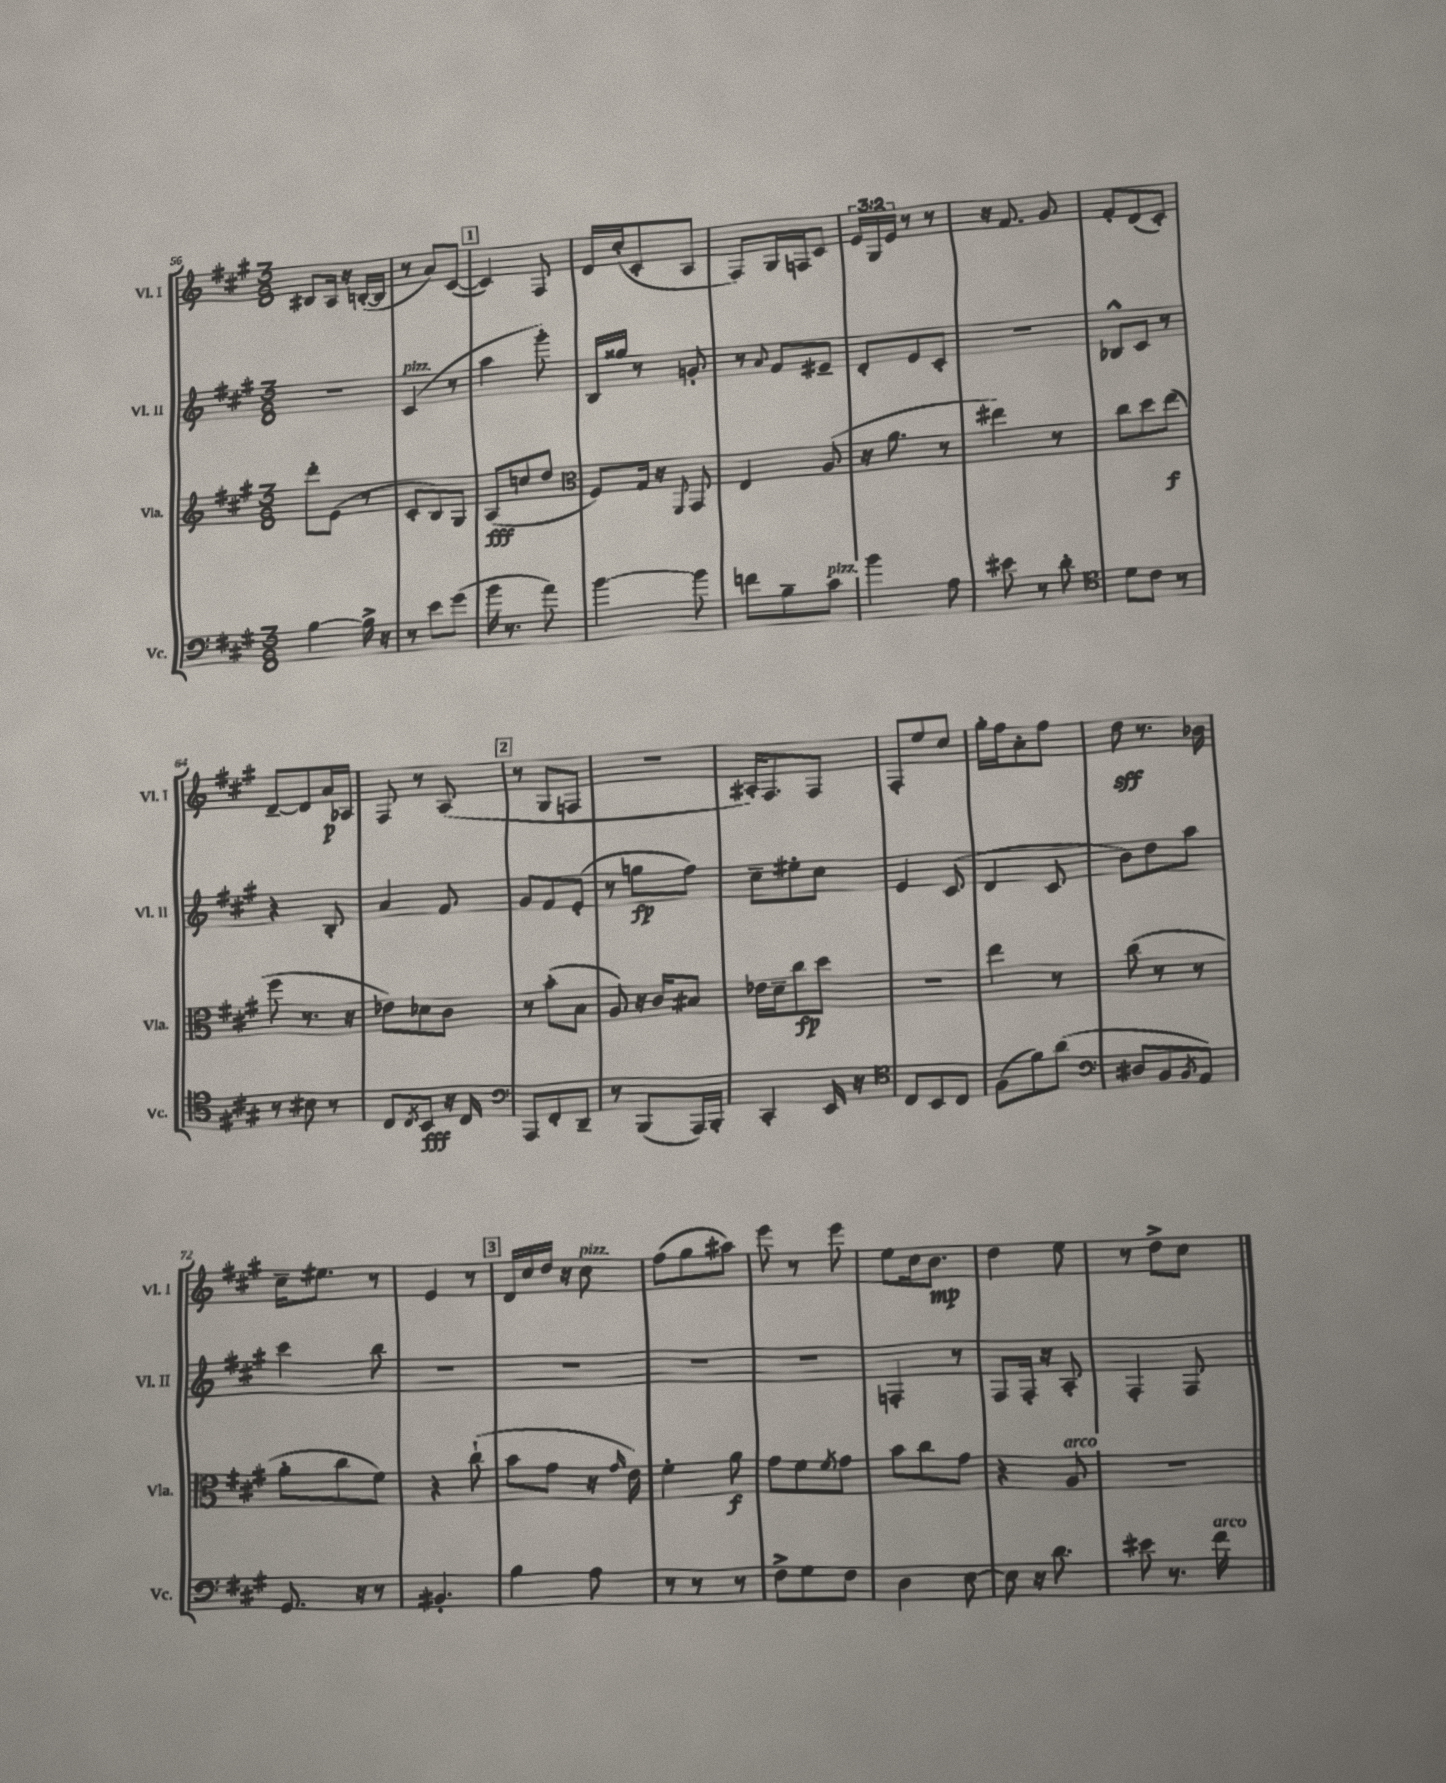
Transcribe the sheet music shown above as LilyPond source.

<<
\new StaffGroup <<
\new Staff = "s0" \with { instrumentName = "Vl. I" shortInstrumentName = "Vl. I" } {
    \clef treble \key a \major \numericTimeSignature \time 3/8 \override Staff.TupletNumber.text = #tuplet-number::calc-fraction-text
    bis8 a16 r16 b16~-.( b16 |
    r8 a'8) cis'8~( |
    \mark \markup { \box "1" } cis'4) fis8 |
    d'16 cis''16-.( cis'8-. a8 |
    fis8) gis16 f16 cis'8 |
    \tuplet 3/2 { e'16 gis16 e'16 } r8 r8 |
    r16 fis'8. gis'8 |
    fis'8-. d'8( cis'8-.) |
    d'8~-- d'8 a'16\p aes16 |
    fis8 r8 a8( |
    \mark \markup { \box "2" } r8 gis8 f8 |
    R4. |
    ais16-.) fis8. fis8 |
    fis8-. e''8 cis''8 |
    gis''16-. fis''16 a'8-. fis''8 |
    d''8\sff r8. bes'16 |
    cis''16-- eis''8. r8 |
    e'4 r8 |
    \mark \markup { \box "3" } d'16 cis''16 d''16 r16 cis''8^\markup { \italic "pizz." } |
    fis''8( gis''8 ais''8) |
    e'''8 r8 e'''8 |
    e''8 cis''16 b'8.\mp |
    d''4 e''8 |
    r8 d''8-> cis''8 \bar "|." |
}
\new Staff = "s1" \with { instrumentName = "Vl. II" shortInstrumentName = "Vl. II" } {
    \clef treble \key a \major \numericTimeSignature \time 3/8
    R4. |
    cis'4^\markup { \italic "pizz." }( r8 |
    \mark \markup { \box "1" } a''4 gis'''8-.) |
    b16 gisis''16 r8 g'8-. |
    r8 \appoggiatura { a'8 } fis'8 eis'8-- |
    d'8-. e'8 cis'8-. |
    r4. |
    bes8-^ cis'8 r8 |
    r4 b8-. |
    a'4 fis'8 |
    \mark \markup { \box "2" } gis'8 fis'8 e'8-.( |
    r8 g''8\fp fis''8) |
    cis''8-- eis''8-. cis''8 |
    e'4 cis'8( |
    d'4 cis'8 |
    b'8) d''8 a''8 |
    cis'''4 b''8 |
    R4. |
    \mark \markup { \box "3" } R4. |
    R4. |
    R4. |
    f4-. r8 |
    fis8 fis16-. r16 a8-. |
    fis4-. fis8 \bar "|." |
}
\new Staff = "s2" \with { instrumentName = "Vla." shortInstrumentName = "Vla." } {
    \clef treble \key a \major \numericTimeSignature \time 3/8
    d'''8-. e'8( r8 |
    cis'8-. b8) gis8 |
    \mark \markup { \box "1" } a8\fff( c''8 d''8 |
    \clef alto fis8) gis16 r16 \appoggiatura { fis,8 } gis,8 |
    e4 a8( |
    r16 a'8. r8 |
    eis''4) r8 |
    cis''8 d''8 e''8\f( |
    fis''8 r8. r16 |
    ees'8) des'8 cis'8 |
    \mark \markup { \box "2" } r8 b'8-.( b8 |
    a8) r16 cis'16 bis8 |
    ees'16 d'16-- cis''8\fp d''8 |
    R4. |
    e''4 r8 |
    cis''8( r8 r8 |
    a'8-. cis''8 fis'8) |
    r4 cis''8-!( |
    \mark \markup { \box "3" } b'8 gis'8 r16 \grace { gis'16 } e'16) |
    fis'4-. a'8\f |
    gis'8 fis'8 \acciaccatura { fis'8 } gis'8 |
    b'8 cis''8 gis'8 |
    r4 a8^\markup { \italic "arco" } |
    R4. \bar "|." |
}
\new Staff = "s3" \with { instrumentName = "Vc." shortInstrumentName = "Vc." } {
    \clef bass \key a \major \numericTimeSignature \time 3/8
    b4~ b16-> r16 |
    r8 e'8 gis'8( |
    \mark \markup { \box "1" } b'16 r8. a'8) |
    b'4~ b'8 |
    f'8 b8-- cis'8^\markup { \italic "pizz." } |
    b'4 a8 |
    eis'8 r8 d'8-. |
    \clef tenor d'8 cis'8 r8 |
    r8 bis8 r8 |
    cis8 \acciaccatura { cis8 } b,8\fff r16 cis16 |
    \mark \markup { \box "2" } \clef bass a,,8 fis,8-. d,8-- |
    r8 b,,8( a,,16) b,,16-. |
    cis,4-. e,16 r16 |
    \clef tenor cis8 b,8 cis8 |
    fis8( fis'8) a'8( |
    \clef bass dis8 b,8 \acciaccatura { b,8 } a,8) |
    gis,8. r16 r8 |
    bis,4.-. |
    \mark \markup { \box "3" } b4 a8 |
    r8 r8 r8 |
    fis8-> gis8 fis8 |
    d4 e8~ |
    e8 r16 d'8. |
    eis'8 r8. fis'16^\markup { \italic "arco" } \bar "|." |
}
>>
>>
\layout { \context { \Score currentBarNumber = #56 } }
